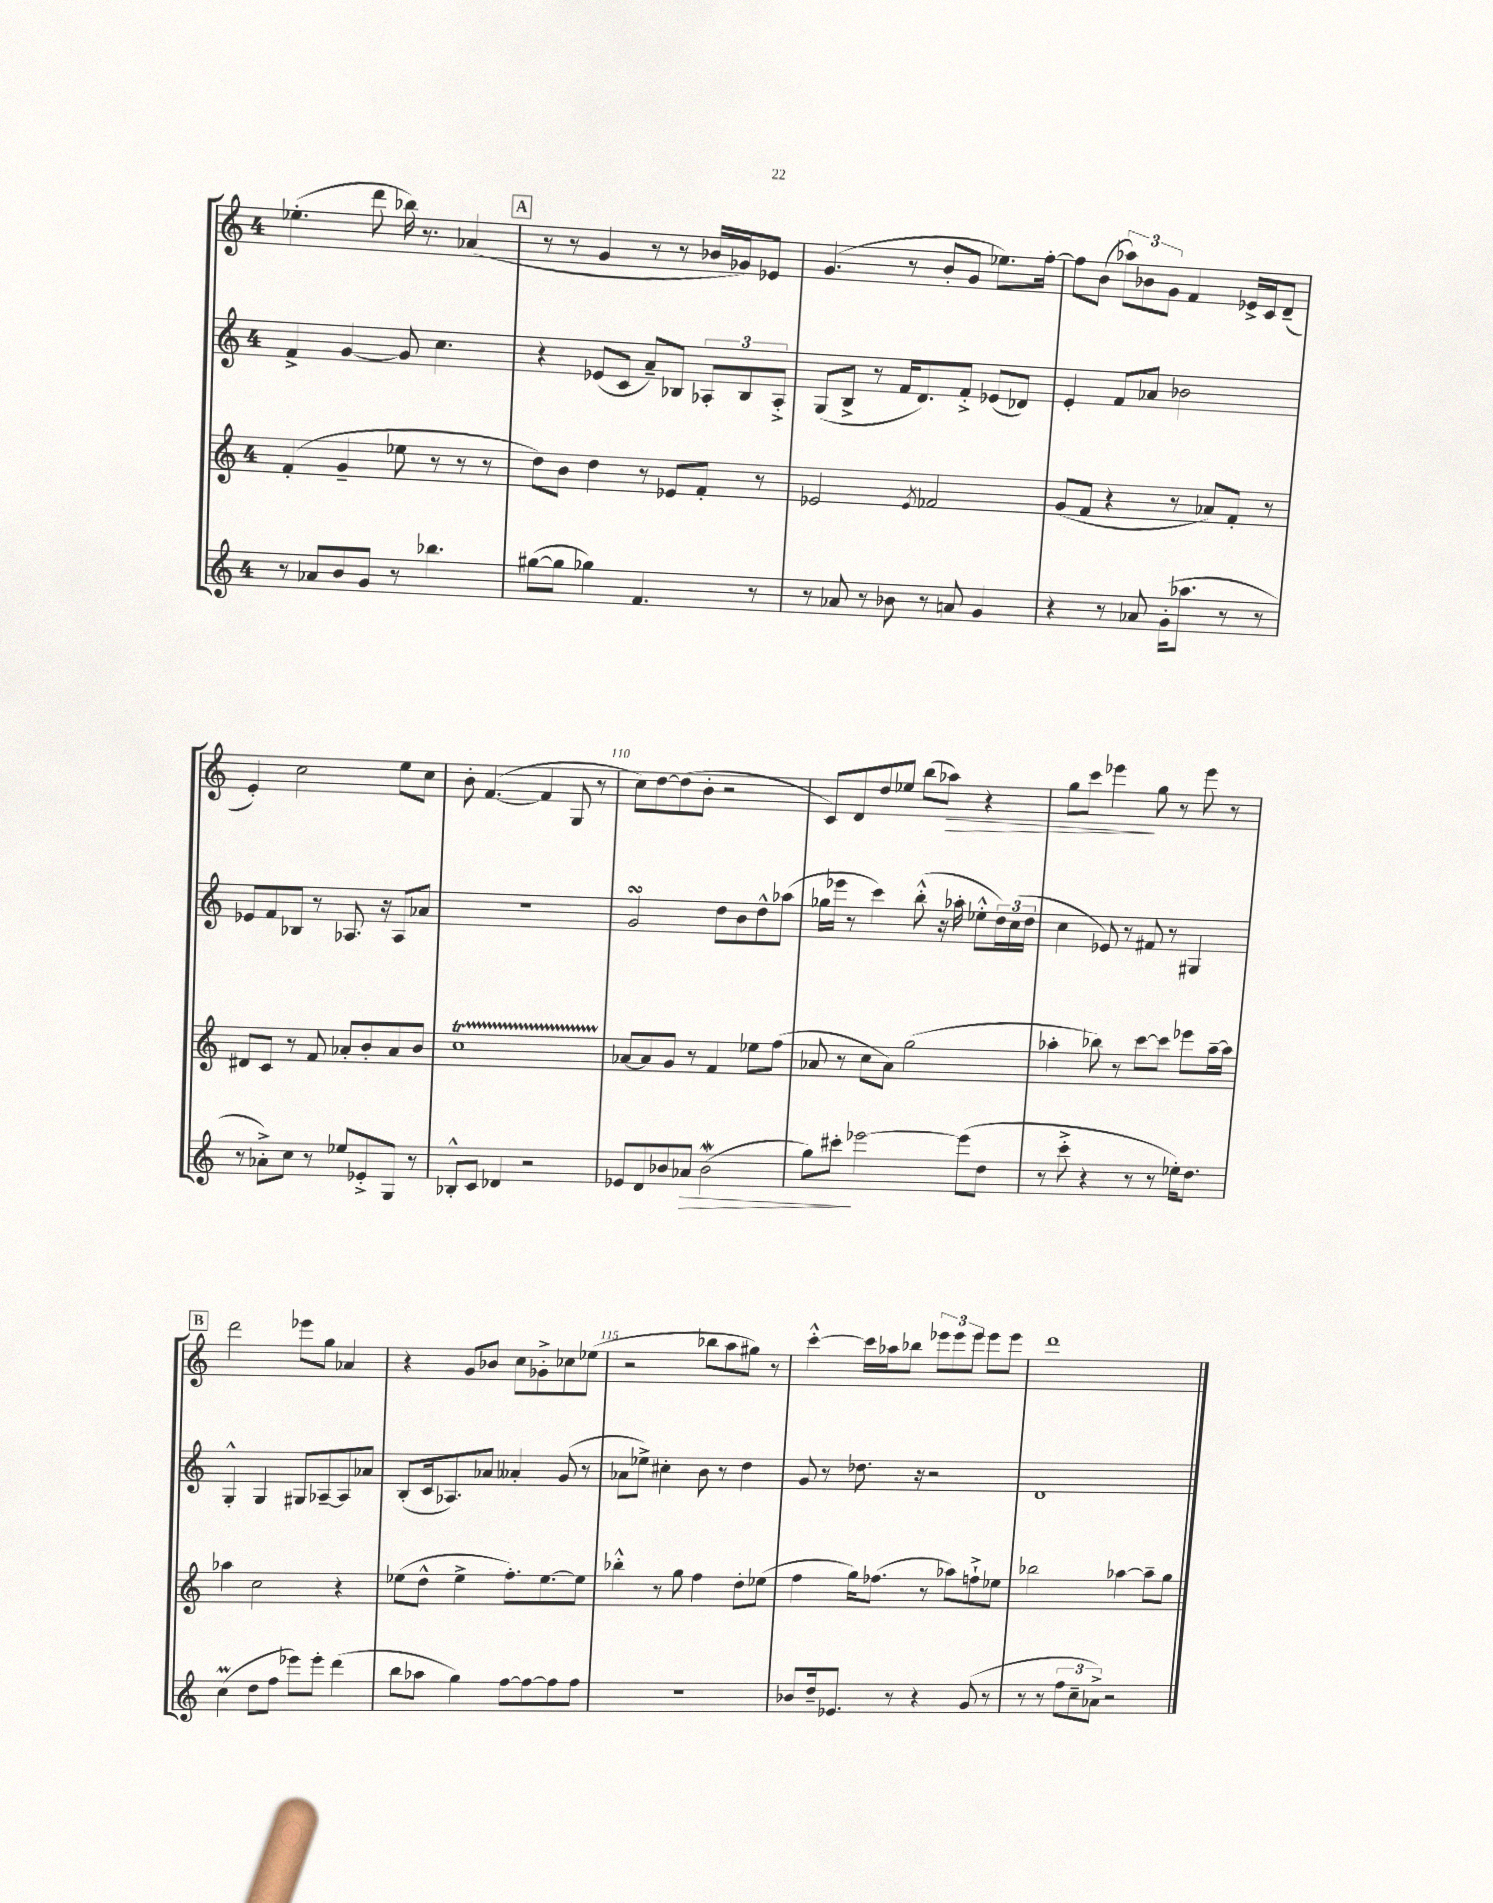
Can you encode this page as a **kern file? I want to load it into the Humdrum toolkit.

**kern	**dynam	**kern	**kern	**kern	**dynam
*part4	*part4	*part3	*part2	*part1	*part1
*staff4	*staff4	*staff3	*staff2	*staff1	*staff1
*clefG2	*	*clefG2	*clefG2	*clefG2	*
*k[]	*	*k[]	*k[]	*k[]	*
*M4/4	*	*M4/4	*M4/4	*M4/4	*
=104	=104	=104	=104	=104	=104
8r	.	(4f'/	4f^/	(4.ee-X'\	.
8a-X/L	.	.	.	.	.
8b/	.	4g~/	[4g/	.	.
8g/J	.	.	.	8ddd\	.
8r	.	8ee-X\	8g/]	16bb-X\)	.
.	.	.	.	8.r	.
4.bb-X\	.	8r	4.cc\	.	.
.	.	8r	.	(4a-X/	.
.	.	8r	.	.	.
!!LO:REH:place=s1:t=A
=105	=105	=105	=105	=105	=105
([8gg#X\L	.	8dd\L)	4r	8r	.
8gg#\J]	.	8b\J	.	8r	.
4gg-X\)	.	4dd\	(8e-X/L	4g/	.
.	.	.	8c/J	.	.
4.f/	.	8r	8a~/L)	8r	.
.	.	8e-X/L	8B-X/J	8r	.
.	.	8f'/J	12A-X'/L	16b-X/LL	.
.	.	.	.	16g-X/J)	.
.	.	.	12B-/	.	.
8r	.	8r	.	8e-X/J	.
.	.	.	12A-'^/J	.	.
=106	=106	=106	=106	=106	=106
8r	.	2e-X/	(8G/L	(4.g/	.
8a-X/	.	.	8B^/J	.	.
8r	.	.	8r	.	.
8b-X\	.	.	16f/KL	8r	.
.	.	.	8.d/)	.	.
.	.	8qe-/	.	.	.
8r	.	2f-X/	.	8b'/L	.
8an/	.	.	8f'^/J	8g/J	.
4g/	.	.	(8e-X/L	8.ee-X\L)	.
.	.	.	8d-X/J)	.	.
.	.	.	.	[16ff'\Jk	.
=107	=107	=107	=107	=107	=107
4r	.	(8g/L	4e'/	8ff\L]	.
.	.	8f/J	.	(8b\J	.
8r	.	4r	8f/L	12aa-X\L)	.
.	.	.	.	12b-X\	.
8a-X/	.	.	8a-X/J	.	.
.	.	.	.	12g\J	.
(16g'\KL	.	8r	2b-X\	4f/	.
8.aa-X\J	.	.	.	.	.
.	.	8a-X/L)	.	.	.
8r	.	8f'/J	.	16e-X^/LL	.
.	.	.	.	16c/J	.
8r	.	8r	.	(8d~/J	.
!!LO:LB:g=z
=108	=108	=108	=108	=108	=108
8r	.	8d#X/L	8e-X/L	4e'/)	.
8a-X'^\L)	.	8c/J	8f/	.	.
8cc\J	.	8r	8B-X/J	2cc\	.
8r	.	8f/	8r	.	.
8ee-X/L	.	8a-X'/L	8.A-X/	.	.
8e-X'^/	.	8b'/	.	.	.
.	.	.	16r	.	.
8G/J	.	8a-/	8A-/L	8ee\L	.
8r	.	8b/J	8a-X/J	8cc\J	.
=109	=109	=109	=109	=109	=109
8B-X'^^/L	.	1ccT	1r	8b'\	.
8c/J	.	.	.	([4.f/	.
4d-X/	.	.	.	.	.
2r	.	.	.	4f/]	.
.	.	.	.	8G/	.
.	.	.	.	8r	.
=110	=110	=110	=110	=110	=110
8e-X/L	.	[8a-X/L	2gsSSS/	8cc\L)	.
8d/	.	8a-/]	.	[8dd\	.
8b-X/	.	8g/J	.	(8dd\]	.
!	!LO:HP:b	!	!	!	!
8a-X/J	>	8r	.	8b'\J	.
(2b-w\	.	4f/	8dd\L	2r	.
.	.	.	8b\	.	.
.	.	8ee-X\L	8dd^^\	.	.
.	.	(8ff\J	(8aa-X\J	.	.
=111	=111	=111	=111	=111	=111
8gg\L)	.	8a-X/	16gg-X\LL	8c/L)	.
.	.	.	16eee-X\JJ	.	.
8ccc#X'\J	.	8r	8r	8d/	.
[2eee-X\	]	8cc\L	4ccc\)	8dd/	.
.	.	8a-\J)	.	8ee-X/J	.
.	.	(2gg\	(8bb'^^\	(8bb\L	.
!	!	!	!	!	!LO:HP:b
.	.	.	16r	8aa-X\J)	>
.	.	.	16aa-X'\	.	.
(8eee-\L]	.	.	8ee-X'^^\L	4r	.
8dd\J	.	.	24dd\L)	.	.
.	.	.	(24cc\	.	.
.	.	.	24dd\JJ	.	.
=112	=112	=112	=112	=112	=112
8r	.	4aa-X'\	4cc\	8gg\L	.
8ccc'^\	.	.	.	8ccc\J	.
4r	.	8bb-X\)	8e-X/)	4eee-X\	.
.	.	8r	8r	.	.
8r	.	[8ccc\L	8f#X/	8gg\	]
8r	.	8ccc\J]	8r	8r	.
16ee-X'\KL)	.	8eee-X\L	4G#X/	8eee-\	.
8.dd\J	.	.	.	.	.
.	.	[16aa-~\L	.	8r	.
.	.	16aa-\JJ]	.	.	.
!!LO:LB:g=z
!!LO:REH:place=s1:t=B
=113	=113	=113	=113	=113	=113
(4ccM\	.	4aa-X\	4G'^^/	2ddd\	.
8dd\L	.	2cc\	4G/	.	.
8ff\J	.	.	.	.	.
8eee-X\L)	.	.	8G#X/L	8eee-X\L	.
8eee-'\J	.	.	[8A-X~/	8gg\J	.
(4ddd\	.	4r	8A-/]	4a-X/	.
.	.	.	8a-X/J	.	.
=114	=114	=114	=114	=114	=114
8bb\L	.	(8ee-X\L	(8B'/L	4r	.
8aa-X\J	.	8dd^^\J	16c/k	.	.
.	.	.	8.A-X/)	.	.
4gg\)	.	4ee-^\	.	8g/L	.
.	.	.	8a-X/J	8b-X/J	.
[8ff\L	.	8.ff'\L)	4a--X'/	8cc\L	.
8ff\_	.	.	.	8g-X'^\	.
.	.	[8.ee-\	.	.	.
8ff\]	.	.	(8g/	8cc-X\	.
8ff\J	.	8ee-\J]	8r	(8ee-X\J	.
=115	=115	=115	=115	=115	=115
1r	.	4bb-X'^^\	8a-X\L	2r	.
.	.	.	8ee-X^\J)	.	.
.	.	8r	4cc#X'\	.	.
.	.	8gg\	.	.	.
.	.	4ff\	8b\	8bb-X\L	.
.	.	.	8r	8aa\	.
.	.	8dd'\L	4dd\	8gg#X\J)	.
.	.	(8ee-X\J	.	8r	.
=116	=116	=116	=116	=116	=116
8b-X/L	.	4ff\	8g/	[4ccc'^^\	.
16dd~/k	.	.	8r	.	.
8.e-X/J	.	.	.	.	.
.	.	16gg\KL)	8.dd-X\	16ccc\LL]	.
.	.	(8.ff-X\J	.	16aa-X\J	.
8r	.	.	.	8bb-X\J	.
.	.	.	16r	.	.
4r	.	8r	2r	12eee-X\L	.
.	.	.	.	12eee-\	.
.	.	8aa-X\L)	.	.	.
.	.	.	.	12eee-\J	.
(8g/	.	8ffn`^\	.	8eee-\L	.
8r	.	8ee-X\J	.	8eee-\J	.
=117	=117	=117	=117	=117	=117
8r	.	2bb-X\	1d	1ddd	.
8r	.	.	.	.	.
12ff\L	.	.	.	.	.
12cc~\	.	.	.	.	.
12a-X^\J)	.	.	.	.	.
2r	.	[4aa-X\	.	.	.
.	.	8aa-~\L]	.	.	.
.	.	8gg\J	.	.	.
==	==	==	==	==	==
*-	*-	*-	*-	*-	*-
